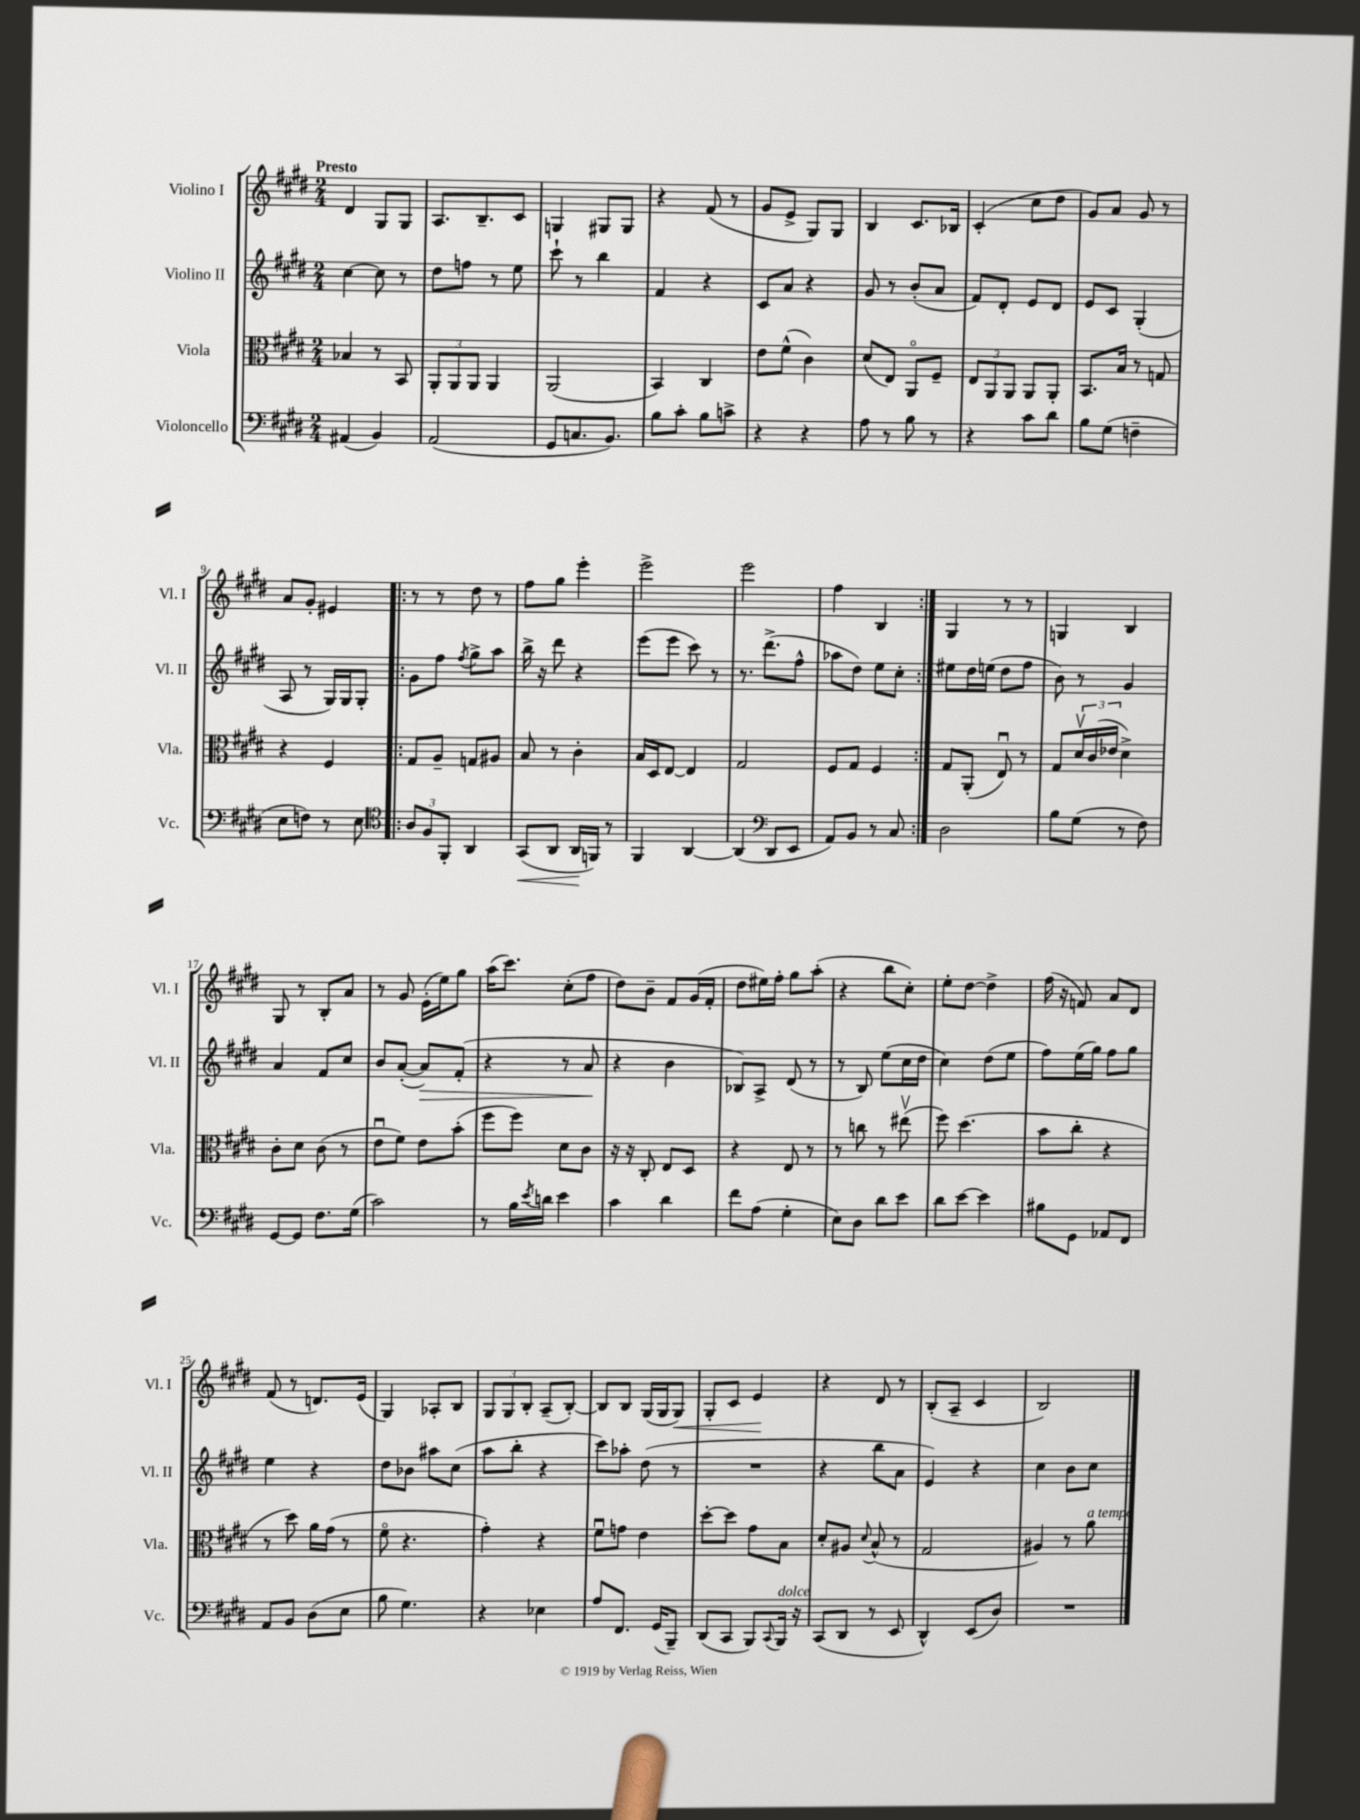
<<
\new StaffGroup <<
\new Staff = "s0" \with { instrumentName = "Violino I" shortInstrumentName = "Vl. I" } {
    \clef treble \key e \major \numericTimeSignature \time 2/4 \tempo "Presto"
    dis'4 gis8 gis8 |
    a8. b8.-- cis'8 |
    g4 gis8 gis8 |
    r4 fis'8( r8 |
    gis'8 e'8-> gis8) gis8 |
    b4 cis'8. bes16 |
    cis'4-.( cis''8 dis''8 |
    gis'8) a'8 gis'8 r8 |
    a'8 gis'8-. eis'4 |
    \repeat volta 2 { r8 r8 dis''8 r8 |
    fis''8 gis''8 e'''4-. |
    e'''2-> |
    e'''2 |
    fis''4 b4 | }
    gis4 r8 r8 |
    g4 b4 |
    gis8 r8 b8-. a'8 |
    r8 gis'8 e'16-.( e''16) gis''8 |
    a''16( cis'''8.) cis''8-.( fis''8 |
    dis''8) b'8-- fis'8 gis'16( fis'16-. |
    dis''8 eis''16) fis''16-. gis''8 a''8-.( |
    r4 b''8 cis''8-.) |
    e''8-. dis''8~ dis''4-> |
    fis''16( r16 f'8) a'8 dis'8 |
    fis'8( r8 d'8.) e'16( |
    gis4) aes8-. b8 |
    \tuplet 3/2 { gis8 gis8 b8-. } a8--( b8~-.) |
    b8 b8 gis16( gis16 gis8\<) |
    gis8-. cis'8 e'4\! |
    r4 dis'8 r8 |
    b8-.( a8-- cis'4 |
    b2) \bar "|." |
}
\new Staff = "s1" \with { instrumentName = "Violino II" shortInstrumentName = "Vl. II" } {
    \clef treble \key e \major \numericTimeSignature \time 2/4
    cis''4~ cis''8 r8 |
    dis''8 f''8 r8 e''8 |
    cis'''8-! r8 b''4 |
    fis'4 r4 |
    cis'8 a'8 r4 |
    gis'8 r8 b'8-.( a'8 |
    fis'8) dis'8-. e'8 dis'8 |
    e'8 cis'8 gis4-.( |
    a8 r8 gis16) gis16 gis8-. |
    \repeat volta 2 { gis'8 fis''8 \acciaccatura { fis''8 } gis''8-> a''8 |
    b''16-> r16 dis'''8 r4 |
    e'''8( e'''8 cis'''8) r8 |
    r8. dis'''8.->( fis''8-^ |
    aes''8 dis''8) e''8 cis''8-. | }
    eis''8 dis''16 e''16( dis''8 fis''8 |
    b'8) r8 gis'4 |
    a'4 fis'8 cis''8 |
    b'8 a'8~-.( a'8\>) fis'8-.( |
    r4 r8 a'8\! |
    r4 b'4 |
    bes8) a8-> dis'8( r8 |
    r8 b8) e''8( cis''16 dis''16 |
    cis''4) dis''8( e''8 |
    fis''8) e''16( gis''16) fis''8 gis''8 |
    e''4 r4 |
    dis''8 bes'8 ais''8 cis''8( |
    a''8 b''8-. r4 |
    cis'''8) aes''8-. dis''8( r8 |
    R2 |
    r4 b''8 a'8 |
    e'4) r4 |
    cis''4 b'8 cis''8 \bar "|." |
}
\new Staff = "s2" \with { instrumentName = "Viola" shortInstrumentName = "Vla." } {
    \clef alto \key e \major \numericTimeSignature \time 2/4
    bes4 r8 b,8 |
    \tuplet 3/2 { a,8-. a,8 a,8 } a,4 |
    a,2( |
    b,4) cis4 |
    e'8 fis'8-^( cis'4) |
    dis'8( e8) a,8\flageolet fis8-- |
    \tuplet 3/2 { e8 a,8 a,8 } a,8 a,8-. |
    b,8. b16 r8 g8 |
    r4 fis4 |
    \repeat volta 2 { gis8 a8-- g8 ais8 |
    b8 r8 cis'4-. |
    b16 dis16 e8~ e4 |
    gis2 |
    fis8 gis8 fis4 | }
    gis8 a,8-.( e8\downbow) r8 |
    gis8 \tuplet 3/2 { dis'16\upbow cis'16( ees'16 } dis'4->) |
    cis'8-. dis'8 cis'8( r8 |
    e'8\downbow fis'8) e'8 b'8-.( |
    fis''8 fis''8) dis'8 cis'8 |
    r16 r16 cis8-. e8 dis8 |
    r4 e8 r8 |
    r8 c''8 r8 eis''8\upbow( |
    fis''8) dis''4.( |
    b'8 cis''8-. r4 |
    r8 dis''8) a'16 gis'16( r8 |
    fis'8\flageolet r4. |
    gis'4-.) r4 |
    fis'8\downbow g'8 e'4 |
    dis''8~-. dis''8 gis'8 b8 |
    dis'8-. ais8 \appoggiatura { dis'8 } b8-^( r8 |
    gis2 |
    ais4) r8 a'8^\markup { \italic "a tempo" } \bar "|." |
}
\new Staff = "s3" \with { instrumentName = "Violoncello" shortInstrumentName = "Vc." } {
    \clef bass \key e \major \numericTimeSignature \time 2/4
    ais,4( b,4) |
    a,2( |
    gis,8 c8. b,8.) |
    b8 cis'8-. b8 c'8-> |
    r4 r4 |
    a8 r8 b8 r8 |
    r4 cis'8 dis'8 |
    b8 gis8( f4-- |
    e8 f8) r8 e8 |
    \repeat volta 2 { \clef tenor \tuplet 3/2 { a8 fis8 fis,8-. } a,4 |
    gis,8\<( a,8 a,16\! f,16) r8 |
    fis,4 a,4~ |
    a,4( \clef bass dis,8 e,8 |
    a,8) b,8 r8 cis8 | }
    dis2 |
    b8 gis8( r8 fis8) |
    gis,8~ gis,8 fis8. gis16( |
    cis'2) |
    r8 b16 \acciaccatura { e'8 } d'16 e'4 |
    cis'4 dis'4 |
    fis'8 a8( gis4-. |
    e8) dis8 dis'8 e'8 |
    dis'8 e'8~ e'4 |
    bis8 gis,8 aes,8 fis,8 |
    a,8 b,8 dis8( e8 |
    b8 gis4.) |
    r4 ees4 |
    a8 fis,8. gis,16( b,,8--) |
    dis,8( cis,8 b,,8) \appoggiatura { cis,8 } b,,16^\markup { \italic "dolce" } r16 |
    cis,8( dis,8 r8 e,8 |
    dis,4-^) e,8( dis8) |
    R2 \bar "|." |
}
>>
>>
